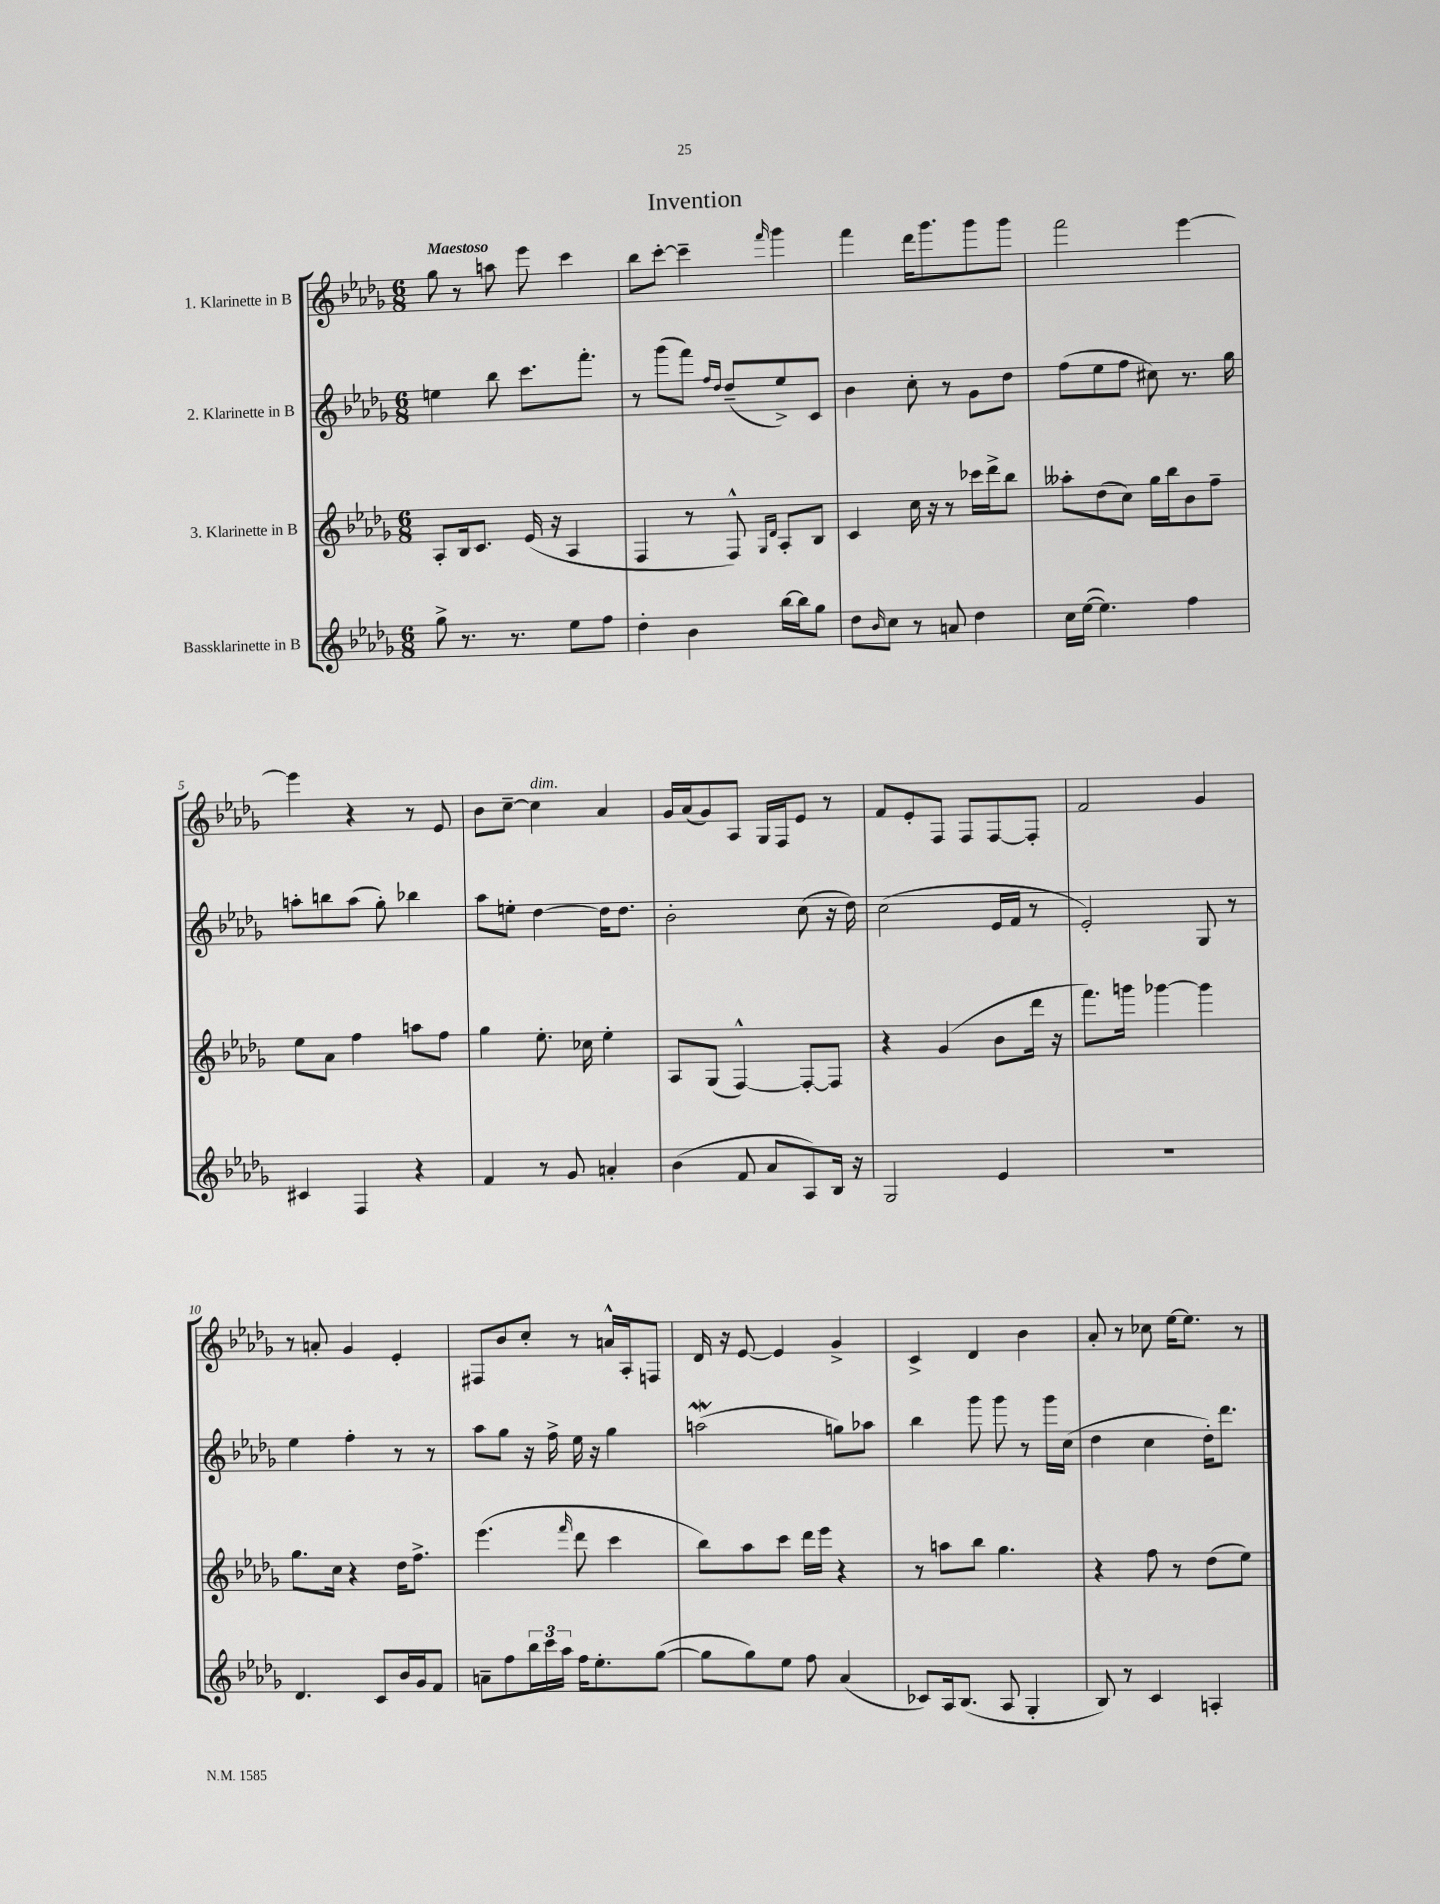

**kern	**kern	**kern	**kern
*staff4	*staff3	*staff2	*staff1
*clefG2	*clefG2	*clefG2	*clefG2
*k[b-e-a-d-g-]	*k[b-e-a-d-g-]	*k[b-e-a-d-g-]	*k[b-e-a-d-g-]
*M6/8	*M6/8	*M6/8	*M6/8
8gg-^\	8A-'/L	4ee\	8gg-\
8.r	16B-/k	.	8r
.	8.c/J	.	.
.	.	8bb-\	8aa\
8.r	.	.	.
.	(16e-/	8.ccc\L	8eee-\
.	16r	.	.
8ee-\L	4A-/	.	4ccc\
.	.	8.fff'\J	.
8ff\J	.	.	.
=	=	=	=
4dd-'\	4F/	8r	8bb-\L
.	.	(8ggg-\L	[8ccc'\J
4b-\	8r	8fff\J)	4ccc~\]
.	.	16qqff/LL	.
.	.	16qqdd-/JJ	.
.	8F^^/)	(8dd-~/L	.
.	16qqG-/LL	.	.
.	16qqd-/JJ	.	16qqfff/
[16bb-\LL	8A-'/L	8ee-^/)	4ggg-\
16bb-\]J	.	.	.
8gg-\J	8B-/J	8c/J	.
=	=	=	=
8dd-\L	4c/	4b-\	4fff\
16qqb-/	.	.	.
8cc\J	.	.	.
8r	16cc\	8cc'\	16ddd-\LK
.	16r	.	8.ggg-\
8a/	8r	8r	.
4dd-\	16ccc-\LL	8g-\L	8ggg-\
.	16ddd-^\J	.	.
.	8bb-\J	8dd-\J	8ggg-\J
=	=	=	=
16cc\LL	8aa--'\L	(8ff\L	2fff\
([16ee-\JJ	.	.	.
4.ee-\])	(8dd-\	8ee-\	.
.	8cc\J)	8ff\J	.
.	16gg-\LL	8cc#\)	.
.	16bb-\J	.	.
4ff\	8b-\	8.r	[4eee-\
.	8ff~\J	.	.
.	.	16gg-\	.
=	=	=	=
4c#/	8ee-\L	8aa'\L	4eee-\]
.	8a-\J	8bb\	.
4F/	4ff\	(8aa\J	4r
.	.	8gg-'\)	.
4r	8aa\L	4bb-\	8r
.	8ff\J	.	8e-/
=	=	=	=
4f/	4gg-\	8aa-\L	8b-\L
.	.	8ee'\J	[8cc~\J
8r	8.ee-'\	[4dd-\	4cc\]
8g-/	.	.	.
.	16cc-\	.	.
4a'/	4ee-'\	16dd-\]LK	4a-/
.	.	8.dd-\J	.
=	=	=	=
(4b-\	8A-/L	2b-'\	16g-/LL
.	.	.	(16a-/J
.	(8G-/J	.	8g-/)
8f/	[4F^^/)	.	8A-/J
8a-/L	.	.	16G-/LL
.	.	.	16F/J
8A-/)	8F'/_L	(8cc\	8e-/J
16B-/Jk	8F/]J	16r	8r
16r	.	16dd-\)	.
=	=	=	=
2G-/	4r	(2cc\	8f/L
.	.	.	8e-'/
.	(4g-/	.	8F/J
.	.	.	8F/L
4e-/	8b-\L	16e-/LL	[8F/
.	.	16f/JJ	.
.	16ddd-\Jk	8r	8F'/]J
.	16r	.	.
=	=	=	=
2.r	8.fff\L)	2e-'/)	2f/
.	16ggg\Jk	.	.
.	[4ggg-\	.	.
.	4ggg-\]	8G-/	4g-/
.	.	8r	.
=	=	=	=
4.d-/	8.gg-\L	4ee-\	8r
.	.	.	8a'/
.	16cc\Jk	.	.
.	4r	4ff'\	4g-/
8c/L	.	.	.
16b-/L	16dd-\LK	8r	4e-'/
16g-/J	8.ff^\J	.	.
8f/J	.	8r	.
=	=	=	=
8a~\L	(4.eee-\	8aa-\L	8F#/L
8ff\	.	8gg-\J	8b-/
24bb-\L	.	16r	8cc'/J
24ccc\	.	.	.
.	.	16ff^\	.
24aa-\JJ	.	.	.
.	16qqfff/	.	.
16ff\LK	8ddd-\	16ee-\	8r
8.ee-'\	.	16r	.
.	4ccc\	4gg-\	16a^^/LL
.	.	.	16A-'/J
([8gg-\J	.	.	8F/J
=	=	=	=
8gg-\]L	8bb-\L)	(2aa\	16d-/
.	.	.	16r
8gg-\)	8aa-\	.	[8e-/
8ee-\J	8ccc\J	.	4e-/]
8ff\	16ddd-\LL	.	.
.	16eee-\JJ	.	.
(4a-/	4r	8gg\L)	4g-^/
.	.	8aa-\J	.
=	=	=	=
8c-/L)	8r	4bb-\	4c^/
16A-/k	8aa\L	.	.
(8.B-/J	.	.	.
.	8bb-\J	8ggg-\	4d-/
8A-/	4.gg-\	8ggg-\	.
4G-'/	.	8r	4b-\
.	.	16ggg-\LL	.
.	.	(16cc\JJ	.
=	=	=	=
8B-/)	4r	4dd-\	8a-'/
8r	.	.	8r
4c/	8ff\	4cc\	8cc-\
.	8r	.	[16ee-\LK
.	.	.	8.ee-\]J
4A'/	(8dd-\L	16dd-'\LK)	.
.	.	8.ddd-\J	.
.	8ee-\J)	.	8r
==	==	==	==
*-	*-	*-	*-
